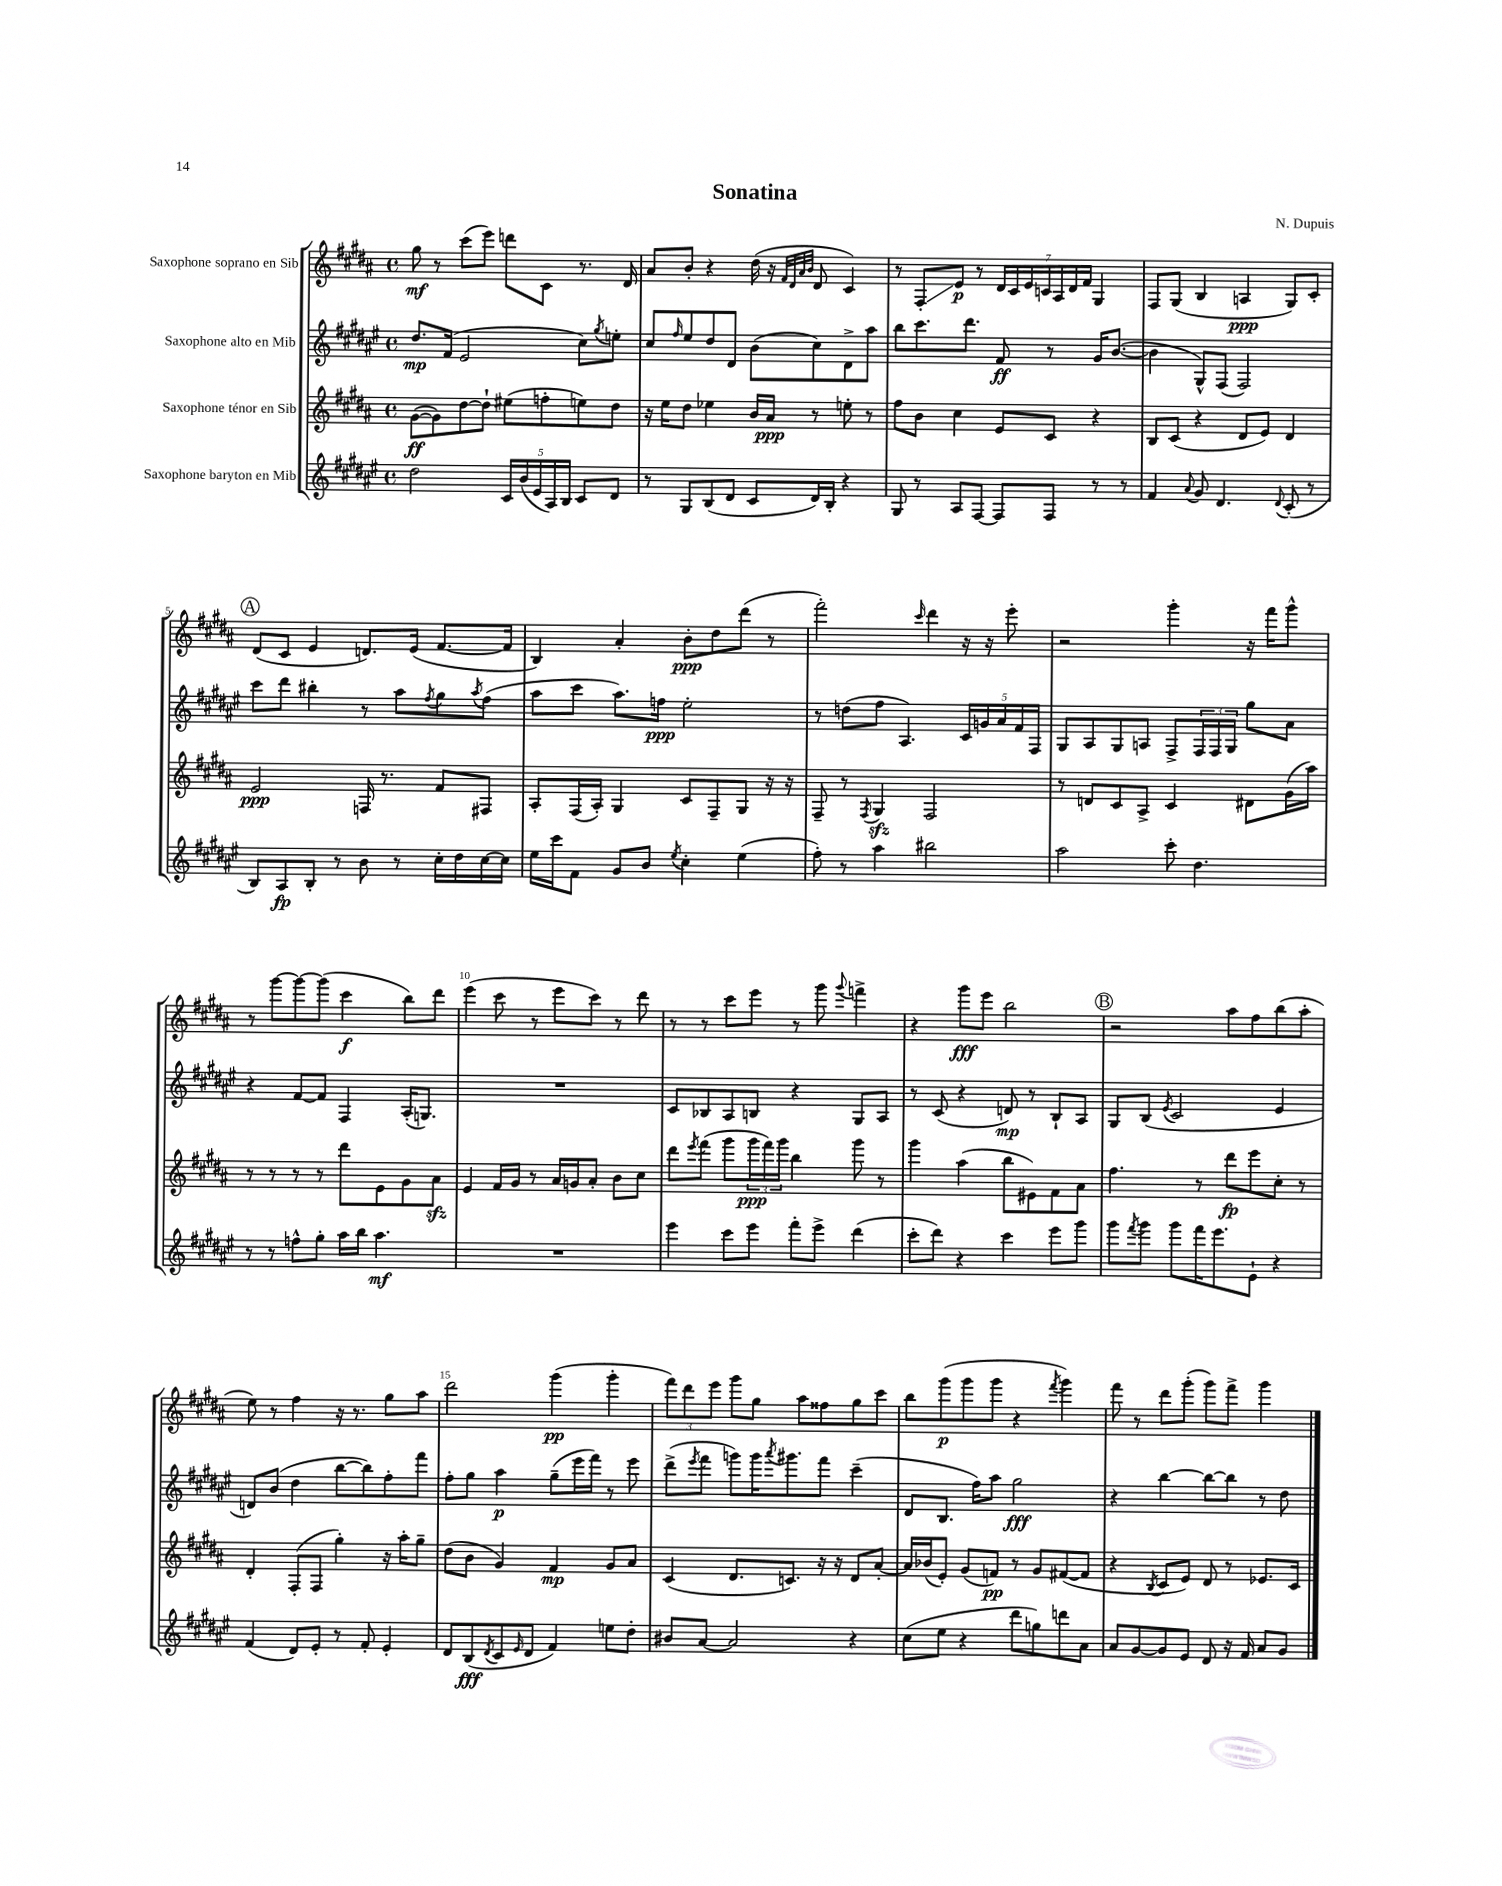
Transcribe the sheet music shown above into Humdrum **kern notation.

**kern	**kern	**kern	**kern
*staff4	*staff3	*staff2	*staff1
*clefG2	*clefG2	*clefG2	*clefG2
*k[f#c#g#d#a#e#]	*k[f#c#g#d#a#]	*k[f#c#g#d#a#e#]	*k[f#c#g#d#a#]
*M4/4	*M4/4	*M4/4	*M4/4
*met(c)	*met(c)	*met(c)	*met(c)
2dd#	([8g#	8.dd#	8gg#
.	8g#])	.	8r
.	.	(16f#	.
.	[8dd#	2e#	(8ccc#
.	8dd#`]	.	8eee)
20c#	(8ee#	.	8ddd
(20b	.	.	.
20e#	.	.	.
.	8ff'	.	8c#
20A#)	.	.	.
20B	.	.	.
8c#	8ee)	8cc#)	8.r
.	.	8qgg#	.
8d#	8dd#	8ee'	.
.	.	.	16d#
=	=	=	=
8r	16r	8cc#	8a#
.	16ee	.	.
.	.	16qqff#	.
8G#	8dd#	8ee#	8b'
(8B	4ee-	8dd#	4r
8d#	.	8d#	.
8c#	16b	(8b	(16dd#
.	16a#	.	16r
.	.	.	32qqf#
.	.	.	32qqd#
.	.	.	32qqa#
.	.	.	32qqb
16d#)	8r	8cc#)	8d#
16B'	.	.	.
4r	8ee'	8d#^	4c#)
.	8r	8aa#	.
=	=	=	=
8G#	8ff#	8bb	8r
8r	8b	8.ccc#	8F#'
8A#	4cc#	.	8e
.	.	8.ddd#	.
[8F#	.	.	8r
8F#]	8e	8f#	28d#
.	.	.	28c#
.	.	.	28e
.	.	.	28c
8F#	8c#	8r	.
.	.	.	28A#
.	.	.	28d#
.	.	.	28f#
8r	4r	16g#	4G#
.	.	([8.b	.
8r	.	.	.
=	=	=	=
4f#	8B	4b]	8F#
.	(8c#	.	(8G#
8qqa#	.	.	.
8g#	4r	8G#^^)	4B
4.d#	.	(8F#	.
.	8d#	2F#)	4A
.	8e)	.	.
8qqd#	.	.	.
(8c#'	4d#	.	8G#)
8r	.	.	8c#'
=	=	=	=
8B)	2e	8ccc#	(8d#
8A#	.	8ddd#	8c#
8B'	.	4bb#'	4e
8r	.	.	.
8b	16F	8r	8.d)
.	8.r	.	.
8r	.	8aa#	.
.	.	.	(16e
.	.	8qff#	.
16cc#'	8f#	8gg#	[8.f#
16dd#	.	.	.
.	.	8qaa#	.
[16cc#	8F#	(8ff#	.
16cc#]	.	.	16f#]
=	=	=	=
16ee#	8A#'	8aa#	4B)
16ccc#	.	.	.
8f#	(16F#	8ccc#	.
.	16A#')	.	.
8g#	4G#	8.aa#)	4a#'
8b	.	.	.
.	.	16ff	.
8qee#	.	.	.
4cc#'	8c#	2ee#'	8b'
.	8F#~	.	8dd#
(4ee#	8G#	.	(8ddd#
.	16r	.	8r
.	16r	.	.
=	=	=	=
8ff#')	8F#~	8r	2fff#')
8r	8r	(8dd	.
.	8qF#	.	.
4aa#	4G#	8ff#	.
.	.	4.A#)	.
.	.	.	16qqccc#
2bb#	2F#	.	4ddd#
.	.	20c#	16r
.	.	20g	.
.	.	.	16r
.	.	20a#	.
.	.	.	8eee'
.	.	20f#	.
.	.	20F#	.
=	=	=	=
2aa#	8r	8G#	2r
.	8d	8A#	.
.	8c#	8G#	.
.	8A#^	8A	.
8ccc#'	4c#	8F#^	4ggg#'
4.dd#	.	24F#	.
.	.	24F#	.
.	.	24G#	.
.	8d#	8gg#	16r
.	.	.	16fff#
.	(16g#	8a#	8ggg#^^
.	16aa#)	.	.
=	=	=	=
8r	8r	4r	8r
8r	8r	.	[8ggg#
8ff^^	8r	[8f#	8ggg#_
8gg#'	8r	8f#]	(8ggg#]
16aa#	8ddd#	4F#	4ccc#
16bb	.	.	.
4.aa#	8e	.	.
.	8g#	(16A#'	8bb)
.	.	8.G)	.
.	8a#	.	8ddd#
=	=	=	=
1r	4e	1r	(4eee
.	16f#	.	8ccc#
.	16g#	.	.
.	8r	.	8r
.	16a#	.	8eee
.	16g	.	.
.	8a#'	.	8ccc#)
.	8b	.	8r
.	8cc#	.	8ddd#
=	=	=	=
4eee#	8ddd#	8c#	8r
.	8qeee	.	.
.	(8fff#	8B-	8r
8ccc#	8ggg#	8A#	8ccc#
8eee#	24ggg#	8B	8eee
.	24fff#)	.	.
.	24ggg#	.	.
8fff#'	4bb	4r	8r
8eee#^	.	.	8ggg#
.	.	.	8qqggg#
(4ddd#	8ggg#	8G#	4fff^
.	8r	8A#	.
=	=	=	=
8ccc#'	4ggg#	8r	4r
8ddd#)	.	(8c#	.
4r	(4aa#	4r	8ggg#
.	.	.	8eee
4ccc#	8bb	8d)	2bb
.	8e#)	8r	.
8eee#	8f#	8B`	.
8ggg#	8a#	8A#	.
=	=	=	=
8ggg#	4.ff#	8G#	2r
8qfff#	.	.	.
8ggg#	.	(8B	.
.	.	8qe#	.
8ggg#	.	2c#	.
16fff#	8r	.	.
8.eee#	.	.	.
.	8ddd#	.	8aa#
8e#`	8eee	.	8ff#
4r	8cc#'	4e#	(8bb
.	8r	.	8aa#'
=	=	=	=
(4f#	4d#'	8d)	8ee)
.	.	(8b	8r
8d#)	(8F#'	4dd#	4ff#
8e#'	8F#	.	.
8r	4gg#')	[8bb	16r
.	.	.	8.r
8f#'	.	8bb])	.
4e#'	16r	8ff#'	8gg#
.	16aa#'	.	.
.	8gg#~	8fff#	8aa#
=	=	=	=
8d#	(8dd#	8ff#'	2ddd#
(8B	8b	8gg#	.
8qd#	.	.	.
8c#	4g#)	4aa#	.
16qqe#	.	.	.
8d#	.	.	.
4f#)	4f#	(8gg#~	(4ggg#
.	.	16eee#	.
.	.	16fff#)	.
8ee	8g#	8r	4ggg#'
8dd#'	8a#	8eee#	.
=	=	=	=
8b#	(4c#	(8ddd#^	12fff#)
.	.	.	12ddd#
.	.	8qeee#	.
[8a#	.	8fff#	.
.	.	.	12eee
2a#]	8.d#	8ggg)	8ggg#
.	.	16ggg	8gg#
.	.	8qaaa#	.
.	8.c)	8.ggg#	.
.	.	.	8aa#
.	16r	8fff#	8ff##
.	16r	.	.
4r	8d#	(4ccc#~	8gg#
.	[8a#'	.	8ccc#
=	=	=	=
(8cc#	16a#]	8d#	8bb
.	(16b-	.	.
8ee#	8e')	8.B	(8ggg#
4r	(8g#	.	8ggg#
.	.	16ff#)	.
.	8f)	8aa#	8ggg#
8ddd#	8r	2gg#	4r
8gg)	8g#	.	.
.	.	.	8qfff#
8ddd	([8f#	.	4ggg#)
8a#	8f#]	.	.
=	=	=	=
8a#	4r	4r	8fff#
[8g#	.	.	8r
.	8qB	.	.
8g#]	8c#	[4bb	8ddd#
8e#	8e)	.	(8ggg#'
8d#	8d#	8bb_	8ggg#)
16r	8r	8bb]	8fff#^
16f#	.	.	.
8a#	8.e-	8r	4ggg#
8g#	.	8dd#	.
.	16c#	.	.
==	==	==	==
*-	*-	*-	*-
